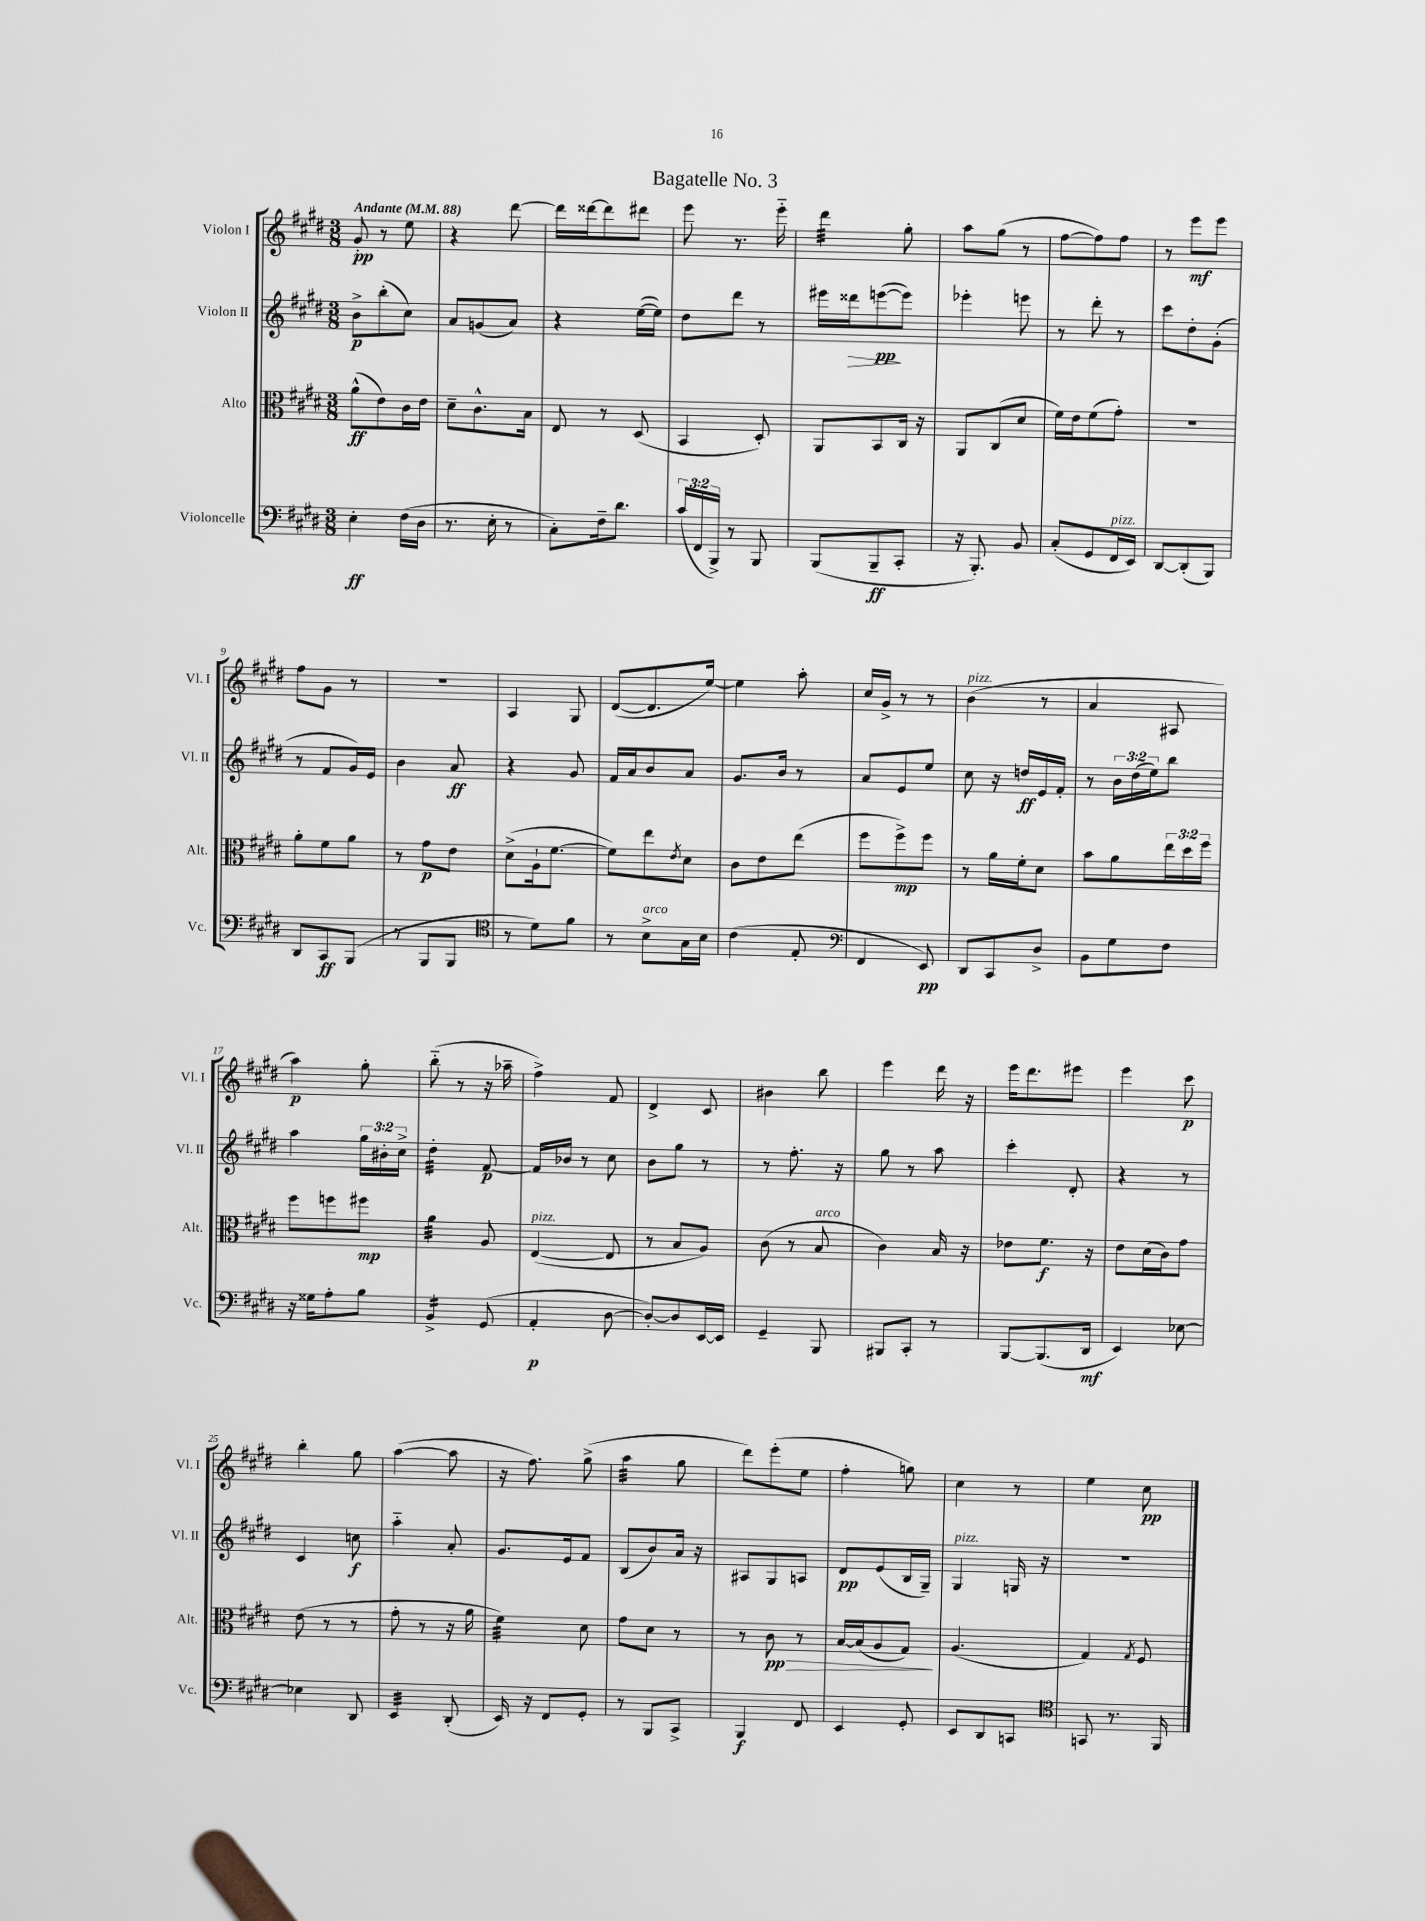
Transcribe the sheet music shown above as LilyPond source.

\header { title = "Bagatelle No. 3" }
<<
\new StaffGroup <<
\new Staff = "s0" \with { instrumentName = "Violon I" shortInstrumentName = "Vl. I" } {
    \clef treble \key e \major \numericTimeSignature \time 3/8 \tempo "Andante" 4 = 88
    gis'8-.\pp r8 e''8 |
    r4 dis'''8~ |
    dis'''16 disis'''16~ disis'''8 dis'''8 |
    e'''8 r8. e'''16-_ |
    dis'''4:32 gis''8-. |
    a''8 gis''8( r8 |
    fis''8~ fis''8) fis''8 |
    r8 e'''8\mf e'''8 |
    fis''8 gis'8 r8 |
    R4. |
    a4 gis8 |
    dis'8~( dis'8. e''16~) |
    e''4 a''8-. |
    cis''16 gis'16-> r8 r8 |
    b'4^\markup { \italic "pizz." }( r8 |
    a'4 ais8 |
    a''4\p) gis''8-. |
    b''8-_( r8 r16 aes''16-- |
    fis''4->) fis'8 |
    dis'4-> cis'8 |
    bis'4 b''8 |
    e'''4 dis'''16 r16 |
    e'''16 dis'''8. eis'''8 |
    e'''4 cis'''8\p |
    b''4-. gis''8 |
    a''4~( a''8 |
    r16 fis''8.) gis''8->( |
    a''4:32 gis''8 |
    dis'''8) e'''8-.( e''8 |
    fis''4-. g''8) |
    cis''4 r8 |
    e''4 cis''8\pp \bar "|." |
}
\new Staff = "s1" \with { instrumentName = "Violon II" shortInstrumentName = "Vl. II" } {
    \clef treble \key e \major \numericTimeSignature \time 3/8 \override Staff.TupletNumber.text = #tuplet-number::calc-fraction-text
    b'8->\p b''8-.( cis''8) |
    a'8 g'8( a'8) |
    r4 e''16~( e''16) |
    dis''8 dis'''8 r8 |
    eis'''16 disis'''16\> e'''8~\pp\!( e'''8) |
    ees'''4-. e'''8 |
    r8 dis'''8-. r8 |
    cis'''8 dis''8-. gis'8-.( |
    r8 fis'8 gis'16) e'16 |
    b'4 a'8\ff |
    r4 gis'8 |
    fis'16 a'16 b'8 a'8 |
    gis'8. b'16 r8 |
    a'8 e'8 e''8 |
    cis''8 r16 d''16\ff e'16 fis'16-. |
    r8 \tuplet 3/2 { b'16 dis''16( e''16) } b''8 |
    a''4 \tuplet 3/2 { gis''16 bis'16-. cis''16-> } |
    dis''4:32-. fis'8~\p |
    fis'16 bes'16 r8 cis''8 |
    b'8 gis''8 r8 |
    r8 fis''8.-. r16 |
    gis''8 r8 a''8 |
    cis'''4-. dis'8-. |
    r4 r8 |
    cis'4 c''8\f |
    a''4-_ a'8-. |
    gis'8. e'16 fis'8 |
    b8( b'8) a'16 r16 |
    ais8 gis8 a8 |
    dis'8\pp e'8( b16 gis16--) |
    gis4^\markup { \italic "pizz." } g16 r16 |
    r4. \bar "|." |
}
\new Staff = "s2" \with { instrumentName = "Alto" shortInstrumentName = "Alt." } {
    \clef alto \key e \major \numericTimeSignature \time 3/8 \override Staff.TupletNumber.text = #tuplet-number::calc-fraction-text
    a'8-^\ff( e'8) cis'16 e'16 |
    dis'8-- cis'8.-^ b16 |
    e8 r8 dis8( |
    b,4 dis8-.) |
    a,8 b,8 cis16 r16 |
    a,8 cis8( dis'8 |
    fis'16) e'16 fis'8( gis'8-.) |
    R4. |
    a'8-. fis'8 a'8 |
    r8 gis'8\p e'8 |
    dis'8->( a16-! fis'8.~ |
    fis'8) e''8 \acciaccatura { e'8 } dis'8 |
    cis'8 e'8 e''8( |
    fis''8 fis''8->\mp) fis''8 |
    r8 a'16 fis'16-. dis'8 |
    b'8 a'8 \tuplet 3/2 { e''16 dis''16 fis''16 } |
    fis''8 f''8 fis''8\mp |
    a'4:32 a8 |
    e4~^\markup { \italic "pizz." }( e8 |
    r8 b8 a8) |
    cis'8( r8 b8^\markup { \italic "arco" } |
    cis'4) b16 r16 |
    ees'8 fis'8.\f r16 |
    e'8 dis'16( cis'16) gis'8 |
    e'8( r8 r8 |
    gis'8-. r8 r16 a'16 |
    fis'4:32) dis'8 |
    gis'8 dis'8 r8 |
    r8 cis'8\pp\> r8 |
    b16~ b16( a8 gis8\!) |
    a4.( |
    gis4) \acciaccatura { gis8 } fis8 \bar "|." |
}
\new Staff = "s3" \with { instrumentName = "Violoncelle" shortInstrumentName = "Vc." } {
    \clef bass \key e \major \numericTimeSignature \time 3/8 \override Staff.TupletNumber.text = #tuplet-number::calc-fraction-text
    e4-.\ff fis16( dis16 |
    r8. e16-. r8 |
    cis8-.) fis16-- dis'8. |
    \tuplet 3/2 { cis'16( fis,16 b,,16->) } r8 b,,8 |
    b,,8( b,,8--\ff cis,8-. |
    r16 b,,8.-.) b,8 |
    cis8-.( gis,8 fis,16^\markup { \italic "pizz." } e,16) |
    dis,8~ dis,8-.( b,,8) |
    dis,8 cis,8\ff b,,8( |
    r8 b,,8 b,,8 |
    \clef tenor r8 dis'8) fis'8 |
    r8 b8->^\markup { \italic "arco" } gis16 b16 |
    cis'4( e8-. |
    \clef bass fis,4 e,8\pp) |
    dis,8 cis,8 dis8-> |
    b,8 gis8 fis8 |
    r16 gisis16 a8-. b8 |
    b,4:16-> gis,8( |
    a,4-.\p dis8~ |
    dis8~-.) dis8 e,16~ e,16 |
    gis,4-- b,,8 |
    bis,,8 cis,8-. r8 |
    b,,8~ b,,8.( dis,16\mf |
    e,4) ees8~ |
    ees4 dis,8 |
    e,4:32 dis,8-.( |
    e,16) r16 fis,8 gis,8-. |
    r8 b,,8 cis,8-> |
    b,,4\f fis,8 |
    e,4 gis,8-. |
    e,8 dis,8 c,8 |
    \clef tenor g,8 r8. fis,16 \bar "|." |
}
>>
>>
